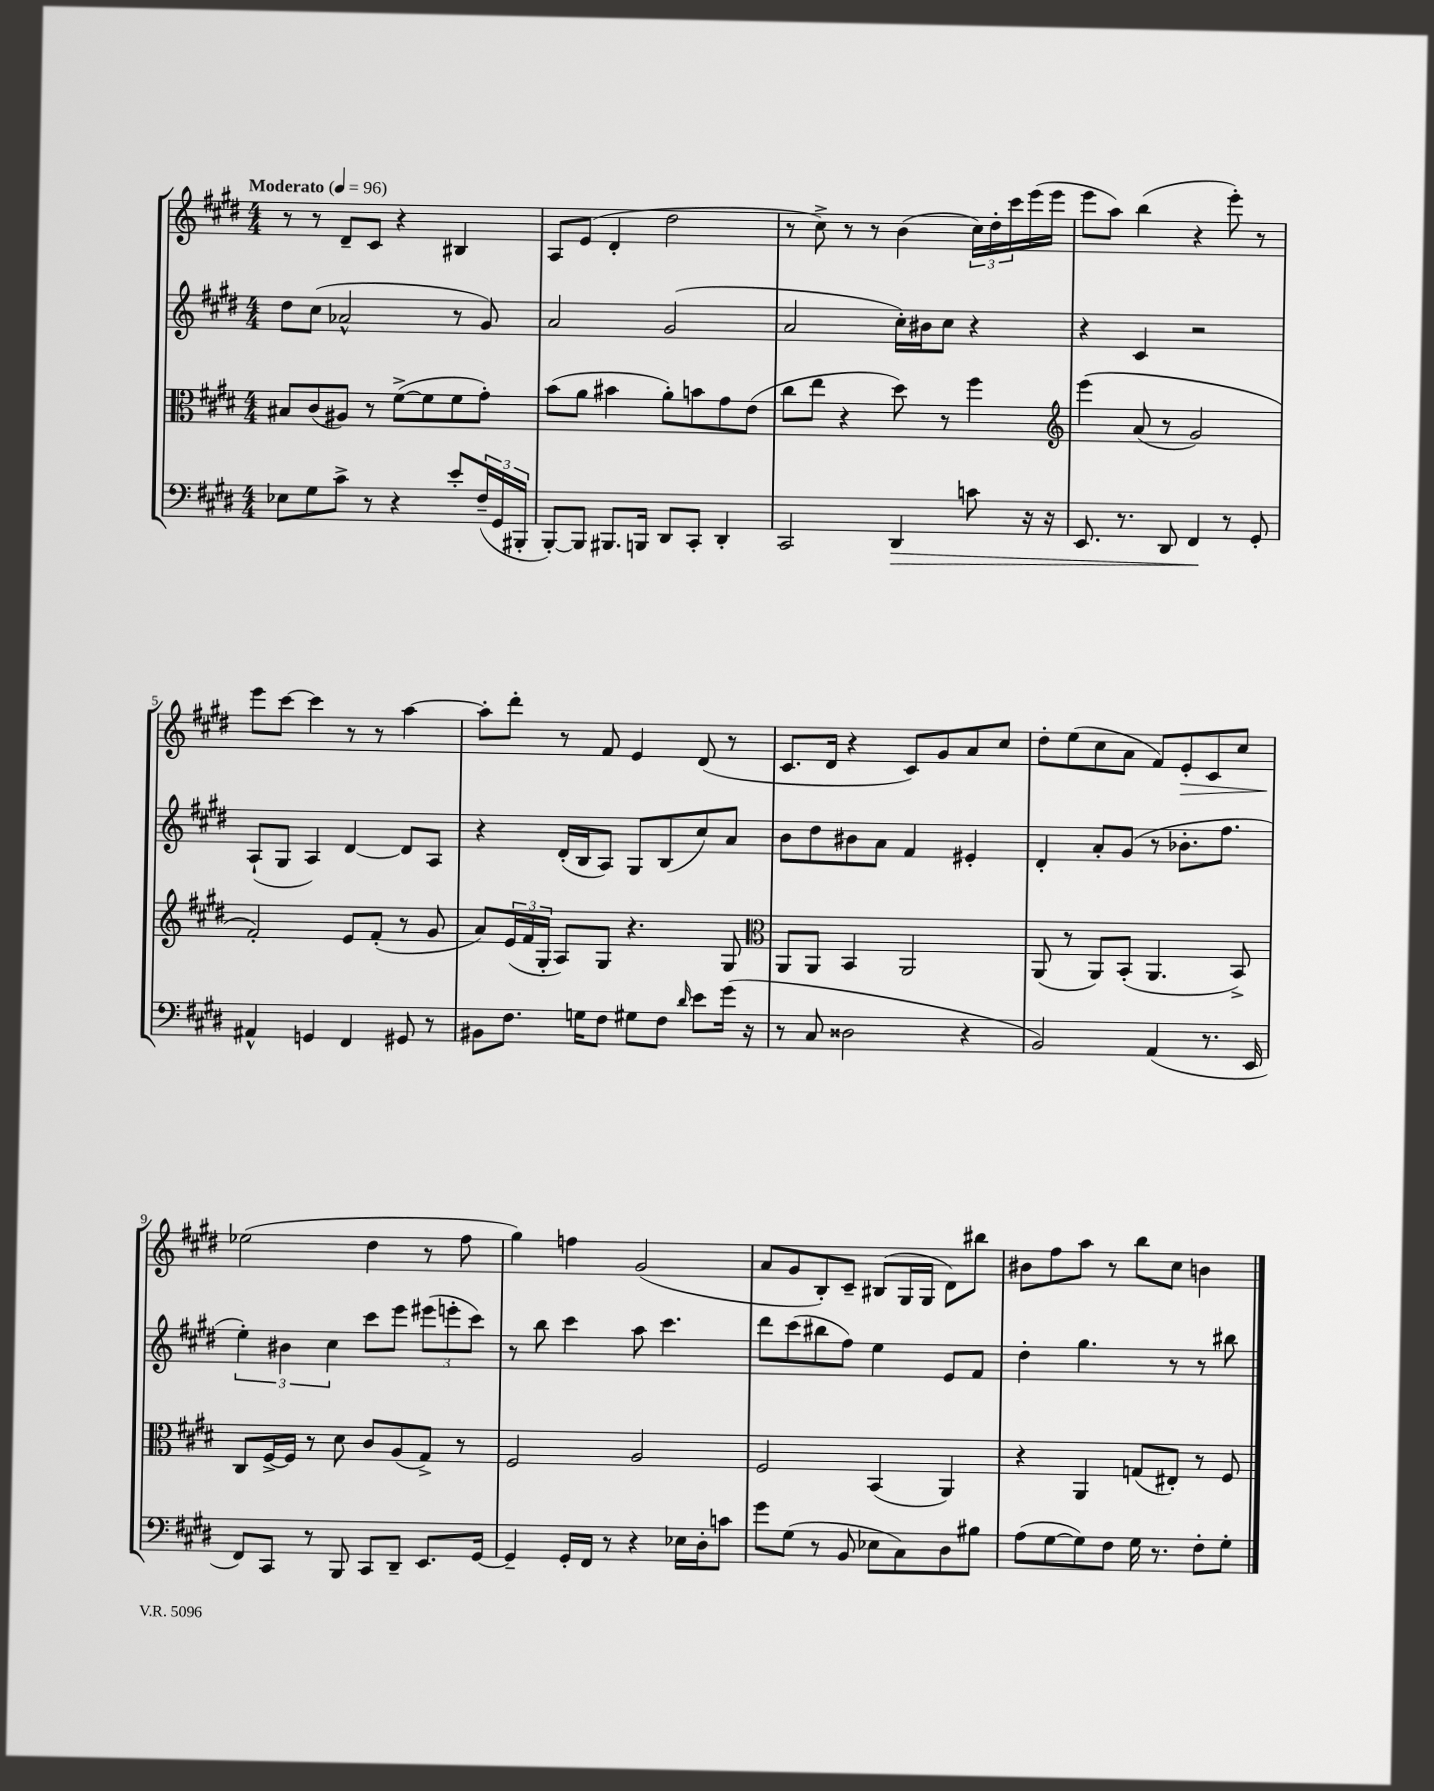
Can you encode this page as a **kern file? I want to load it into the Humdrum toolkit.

**kern	**kern	**kern	**kern
*staff4	*staff3	*staff2	*staff1
*clefF4	*clefC3	*clefG2	*clefG2
*k[f#c#g#d#]	*k[f#c#g#d#]	*k[f#c#g#d#]	*k[f#c#g#d#]
*M4/4	*M4/4	*M4/4	*M4/4
*MM96	*MM96	*MM96	*MM96
8E-	8B#	8dd#	8r
8G#	(8c#	(8cc#	8r
8c#^	8A#)	2a-^^	8d#~
8r	8r	.	8c#
4r	([8f#^	.	4r
.	8f#]	.	.
8e'	8f#	8r	4B#
(24F#~	8g#')	8g#)	.
24GG#	.	.	.
24BBB#'	.	.	.
=	=	=	=
[8BBB')	(8b	2a	8A
8BBB]	8a	.	(8e
8.BBB#	4b#	.	4d#'
16BBB	.	.	.
8DD#	8a')	(2g#	2dd#
8CC#'	8b	.	.
4DD#'	8g#	.	.
.	(8e	.	.
=	=	=	=
2CC#	8cc#	2a	8r
.	8ee	.	8cc#^)
.	4r	.	8r
.	.	.	8r
4DD#	8dd#)	16cc#')	(4b
.	.	16b#	.
.	8r	8cc#	.
8c	4ff#	4r	24cc#)
.	.	.	24dd#'
.	.	.	24ccc#
16r	.	.	(16eee
16r	.	.	16eee
=	=	=	=
*	*clefG2	*	*
8.EE	&(4eee	4r	8eee
.	.	.	8aa)
8.r	.	.	.
.	(8a	4c#	(4bb
8DD#	8r	.	.
4FF#	2g#)	2r	4r
8r	.	.	8eee')
8GG#'	.	.	8r
=	=	=	=
4AA#^^	2f#'&)	(8A`	8eee
.	.	8G#	[8ccc#
4GG	.	4A)	4ccc#]
4FF#	8e	[4d#	8r
.	(8f#'	.	8r
8GG#	8r	8d#]	[4aa
8r	8g#	8A	.
=	=	=	=
8BB#	8a)	4r	8aa']
8.F#	(24e	.	8ddd#'
.	24f#	.	.
.	24G#'	.	.
.	8A)	(16d#'	8r
16G	.	16B	.
8F#	8G#	8A)	8f#
8G#	4.r	8G#	4e
8F#	.	(8B	.
16qqd#	.	.	.
8e	.	8cc#)	(8d#
(16g#	8G#	8a	8r
16r	.	.	.
=	=	=	=
*	*clefC3	*	*
8r	8AA	8b	8.c#
8C#	8AA	8dd#	.
.	.	.	16d#
2D##	4BB	8b#	4r
.	.	8a	.
.	2AA	4f#	8c#)
.	.	.	8g#
4r	.	4e#'	8a
.	.	.	8cc#
=	=	=	=
2BB)	(8AA	4d#'	8dd#'
.	8r	.	(8ee
.	8AA)	8a'	8cc#
.	(8BB'	(8g#	8a
(4AA	4.AA	8r	8f#)
.	.	8.b-'	8e'
8.r	.	.	8c#
.	.	8.ff#	.
.	8BB^)	.	8cc#
16EE	.	.	.
=	=	=	=
8FF#)	8C#	6ee')	(2ee-
8CC#	[16F#^	.	.
.	.	6b#	.
.	16F#]	.	.
8r	8r	.	.
.	.	6cc#	.
8BBB	8d#	.	.
8CC#	8c#	8ccc#	4dd#
8DD#~	(8A	8eee	.
8.EE	8G#^)	(12eee#	8r
.	.	12eee'	.
.	8r	.	8ff#
.	.	12ccc#)	.
[16GG#	.	.	.
=	=	=	=
4GG#~]	2F#	8r	4gg#)
.	.	8bb	.
16GG#'	.	4ccc#	4ff
16FF#	.	.	.
8r	.	.	.
4r	2A	8aa	(2g#
.	.	4.ccc#	.
16E-	.	.	.
16D#'	.	.	.
8c	.	.	.
=	=	=	=
8g#	2F#	8ddd#	8a
(8G#	.	(8ccc#	8g#
8r	.	8bb#	8B')
8BB	.	8ff#)	8c#~
8E-	(4BB	4ee	(8B#
8C#)	.	.	16G#
.	.	.	16G#
8D#	4AA)	8e	8d#)
8B#	.	8f#	8bb#
=	=	=	=
(8A	4r	4dd#'	8b#
[8G#	.	.	8ff#
8G#])	4AA	4.gg#	8aa
8F#	.	.	8r
16G#	(8G	.	8bb
8.r	.	.	.
.	8E#')	8r	8cc#
8F#'	8r	8r	4b
8G#'	8F#	8bb#	.
==	==	==	==
*-	*-	*-	*-
